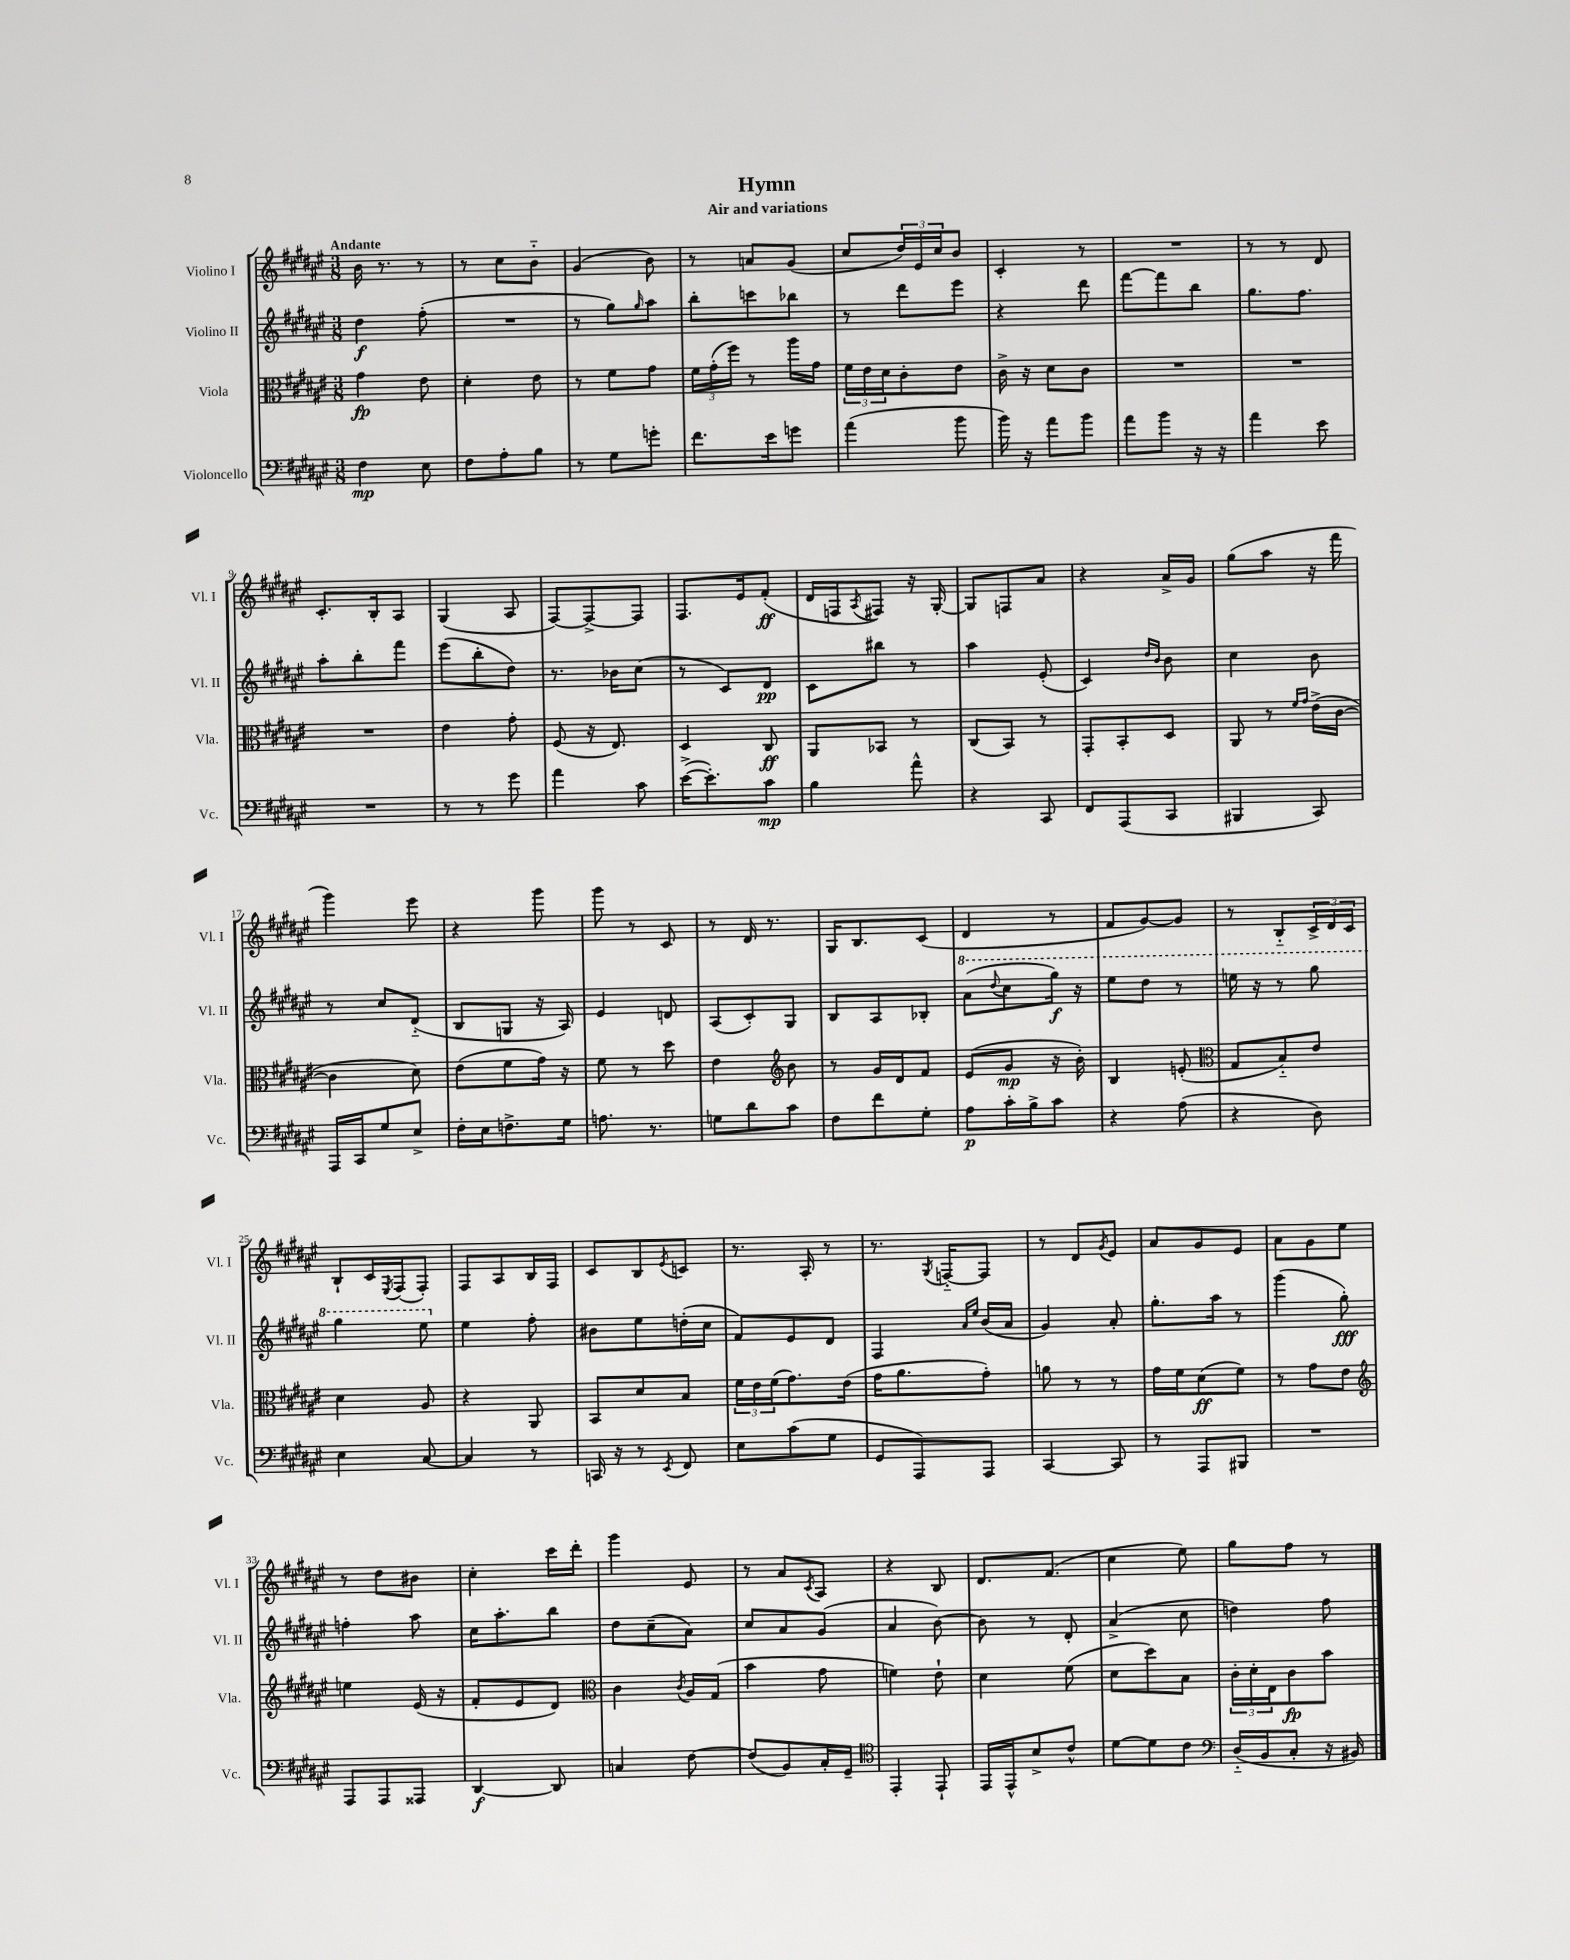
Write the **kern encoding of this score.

**kern	**kern	**kern	**kern
*staff4	*staff3	*staff2	*staff1
*clefF4	*clefC3	*clefG2	*clefG2
*k[f#c#g#d#a#e#]	*k[f#c#g#d#a#e#]	*k[f#c#g#d#a#e#]	*k[f#c#g#d#a#e#]
*M3/8	*M3/8	*M3/8	*M3/8
4F#	4g#	4dd#	16b
.	.	.	8.r
8E#	8e#	(8ff#'	8r
=	=	=	=
8F#	4d#'	4.r	8r
8A#'	.	.	8cc#
8B	8e#	.	8b'~
=	=	=	=
8r	8r	8r	(4g#
8G#	8f#	8gg#)	.
.	.	16qqgg#	.
8g'	8g#	8aa#	8b)
=	=	=	=
8.f#	24f#	8bb'	8r
.	(24g#'	.	.
.	24ff#)	.	.
.	8r	8ccc	8a
16e#	.	.	.
8g	16aa#	8bb-	(8g#
.	16g#	.	.
=	=	=	=
(4a#	24f#	8r	8cc#
.	24e#	.	.
.	24d#	.	.
.	8c#'	8ddd#	24dd#)
.	.	.	24e#
.	.	.	24cc#
8b	8e#	8eee#	8b
=	=	=	=
16b)	16c#^	4r	4c#'
16r	16r	.	.
8a#	8d#	.	.
8b	8c#	8ddd#	8r
=	=	=	=
8a#	4.r	[8fff#	4.r
8b	.	8fff#]	.
16r	.	8bb	.
16r	.	.	.
=	=	=	=
4a#	4.r	8.gg#	8r
.	.	.	8r
.	.	8.ff#	.
8e#	.	.	8d#
=	=	=	=
4.r	4.r	8aa#'	8.c#'
.	.	8bb'	.
.	.	.	16B'
.	.	8fff#	8A#
=	=	=	=
8r	4e#	(8eee#	(4G#
8r	.	8bb'	.
8g#	8g#'	8dd#)	8A#
=	=	=	=
4a#	(8F#	8.r	[8F#)
.	16r	.	8F#^_
.	8.E#)	16b-	.
8c#	.	(8cc#	8F#]
=	=	=	=
([16e#^	4D#	8r	8.F#
8.e#'])	.	.	.
.	.	8c#)	.
.	.	.	16e#
8c#	8C#	8d#	(8f#'
=	=	=	=
4B	8AA#	8c#	16d#
.	.	.	16F
.	.	.	8qA#
.	8BB-	8bb#	8F#)
8a#^^	8r	8r	16r
.	.	.	[16G#'
=	=	=	=
4r	(8C#	4aa#	8G#]
.	8BB)	.	8F
8CC#	8r	(8e#'	8a#
=	=	=	=
8FF#	8GG#'	4c#)	4r
(8AAA#	8BB'	.	.
.	.	16qqdd#	.
.	.	16qqb	.
8CC#	8D#	8b	16a#^
.	.	.	16g#
=	=	=	=
4BBB#	8AA#	4cc#	(8gg#
.	8r	.	8aa#
.	16qqf#	.	.
.	16qqg#	.	.
8CC#)	(16e#^	8b	16r
.	[16c#	.	16fff#
=	=	=	=
16AAA#	4c#]	8r	4ggg#)
16CC#	.	.	.
8G#	.	8cc#	.
8E#^	8d#)	(8d#'~	8eee#
=	=	=	=
16F#'	(8e#	8B	4r
16E#	.	.	.
8.F^	8f#	8G	.
.	16g#)	16r	8ggg#
16G#	16r	16A#)	.
=	=	=	=
8.A	8f#	4e#	8ggg#
.	8r	.	8r
8.r	.	.	.
.	8dd#	8d	8c#
=	=	=	=
8G	4e#	(8A#	8r
8d#	.	8c#')	16d#
.	.	.	8.r
*	*clefG2	*	*
8c#	8b	8G#	.
=	=	=	=
8F#	8r	8B	16G#
.	.	.	8.B
8f#	16g#	8A#	.
.	16d#	.	.
8G#'	8f#	8B-'	(8c#
=	=	=	=
8A#	(8e#	(8aa#	4d#
.	.	8qqddd#	.
16c#'	8g#	8ccc#	.
16B^	.	.	.
8c#	16r	16ggg#)	8r
.	16b')	16r	.
=	=	=	=
4r	4B	8eee#	8f#
.	.	8ddd#	[8g#)
(8A#	(8e'	8r	8g#]
=	=	=	=
*	*clefC3	*	*
4r	8G#	16eee	8r
.	.	16r	.
.	8B'~)	8r	8B'~
8D#)	8e#	8ggg#	24c#^
.	.	.	24d#
.	.	.	24c#
=	=	=	=
4E#	4d#	4ggg#	8B`
.	.	.	16c#
.	.	.	8qE#
.	.	.	(16F#
[8C#	8A#	8eee#	8F#')
=	=	=	=
4C#]	4r	4ee#	8F#
.	.	.	8A#
8r	8AA#	8ff#'	16B
.	.	.	16F#
=	=	=	=
16CC	8BB	8b#	8c#
16r	.	.	.
8r	8d#	8ee#	8B
8qEE#	.	.	8qe#
8FF#	8B	(16dd'	8c
.	.	16cc#	.
=	=	=	=
8E#	24f#	8f#)	8.r
.	24e#	.	.
.	(24f#	.	.
(8c#	8.g#)	8e#	.
.	.	.	16A#'
8G#	.	8d#	8r
.	(16e#	.	.
=	=	=	=
8GG#	16g#	4F#	8.r
.	8.a#	.	.
8AAA#)	.	.	.
.	.	.	8qG#
.	.	.	[16F'~
.	.	16qqa#	.
.	.	16qqee#	.
8AAA#	8g#')	(16b	8F]
.	.	16a#	.
=	=	=	=
[4CC#	8a	4g#)	8r
.	8r	.	8d#
.	.	.	8qg#
8CC#]	8r	8a#'	8e#
=	=	=	=
8r	16g#	8.gg#'	8a#
.	16f#	.	.
8AAA#	(8d#	.	8g#
.	.	16aa#	.
8BBB#	8f#)	8r	8e#
=	=	=	=
4.r	8r	(4ggg#	8a#
.	8g#	.	8g#
.	8e#	8gg#')	8ee#
=	=	=	=
*	*clefG2	*	*
8AAA#	4ee	4ff'	8r
8AAA#	.	.	8dd#
8AAA##	(16e#	8aa#	8b#
.	16r	.	.
=	=	=	=
[4DD#	8f#'	16cc#	4cc#'
.	.	8.aa#'	.
.	8e#	.	.
8DD#]	8d#)	8bb	16ccc#
.	.	.	16ddd#'
=	=	=	=
*	*clefC3	*	*
4C	4c#	8dd#	4ggg#
.	.	(8cc#~	.
.	8qc#	.	.
[8F#	16A#	8a#)	8e#
.	(16G#	.	.
=	=	=	=
(8F#]	4b	8cc#	8r
8BB)	.	8a#	8a#
.	.	.	8qc#
16C#'	8g#	(8g#	8A#
16GG#~	.	.	.
=	=	=	=
*clefC4	*	*	*
4EE#'	4f)	4a#	4r
8EE#`	8e#`	[8b)	8B
=	=	=	=
16EE#	4d#	8b]	8.d#
16EE#^^	.	.	.
8B^	.	8r	.
.	.	.	(8.f#
8c#^^	(8f#	8d#'	.
=	=	=	=
[8d#	8d#	(4a#^	4cc#
8d#]	8dd#)	.	.
8c#	8B	8cc#	8ee#)
=	=	=	=
*clefF4	*	*	*
(16D#'~	24c#'	4dd)	8gg#
.	24d#'	.	.
16BB	.	.	.
.	24E#	.	.
8C#'	8c#	.	8ff#
16r	8b	8ff#	8r
16BB#)	.	.	.
==	==	==	==
*-	*-	*-	*-
